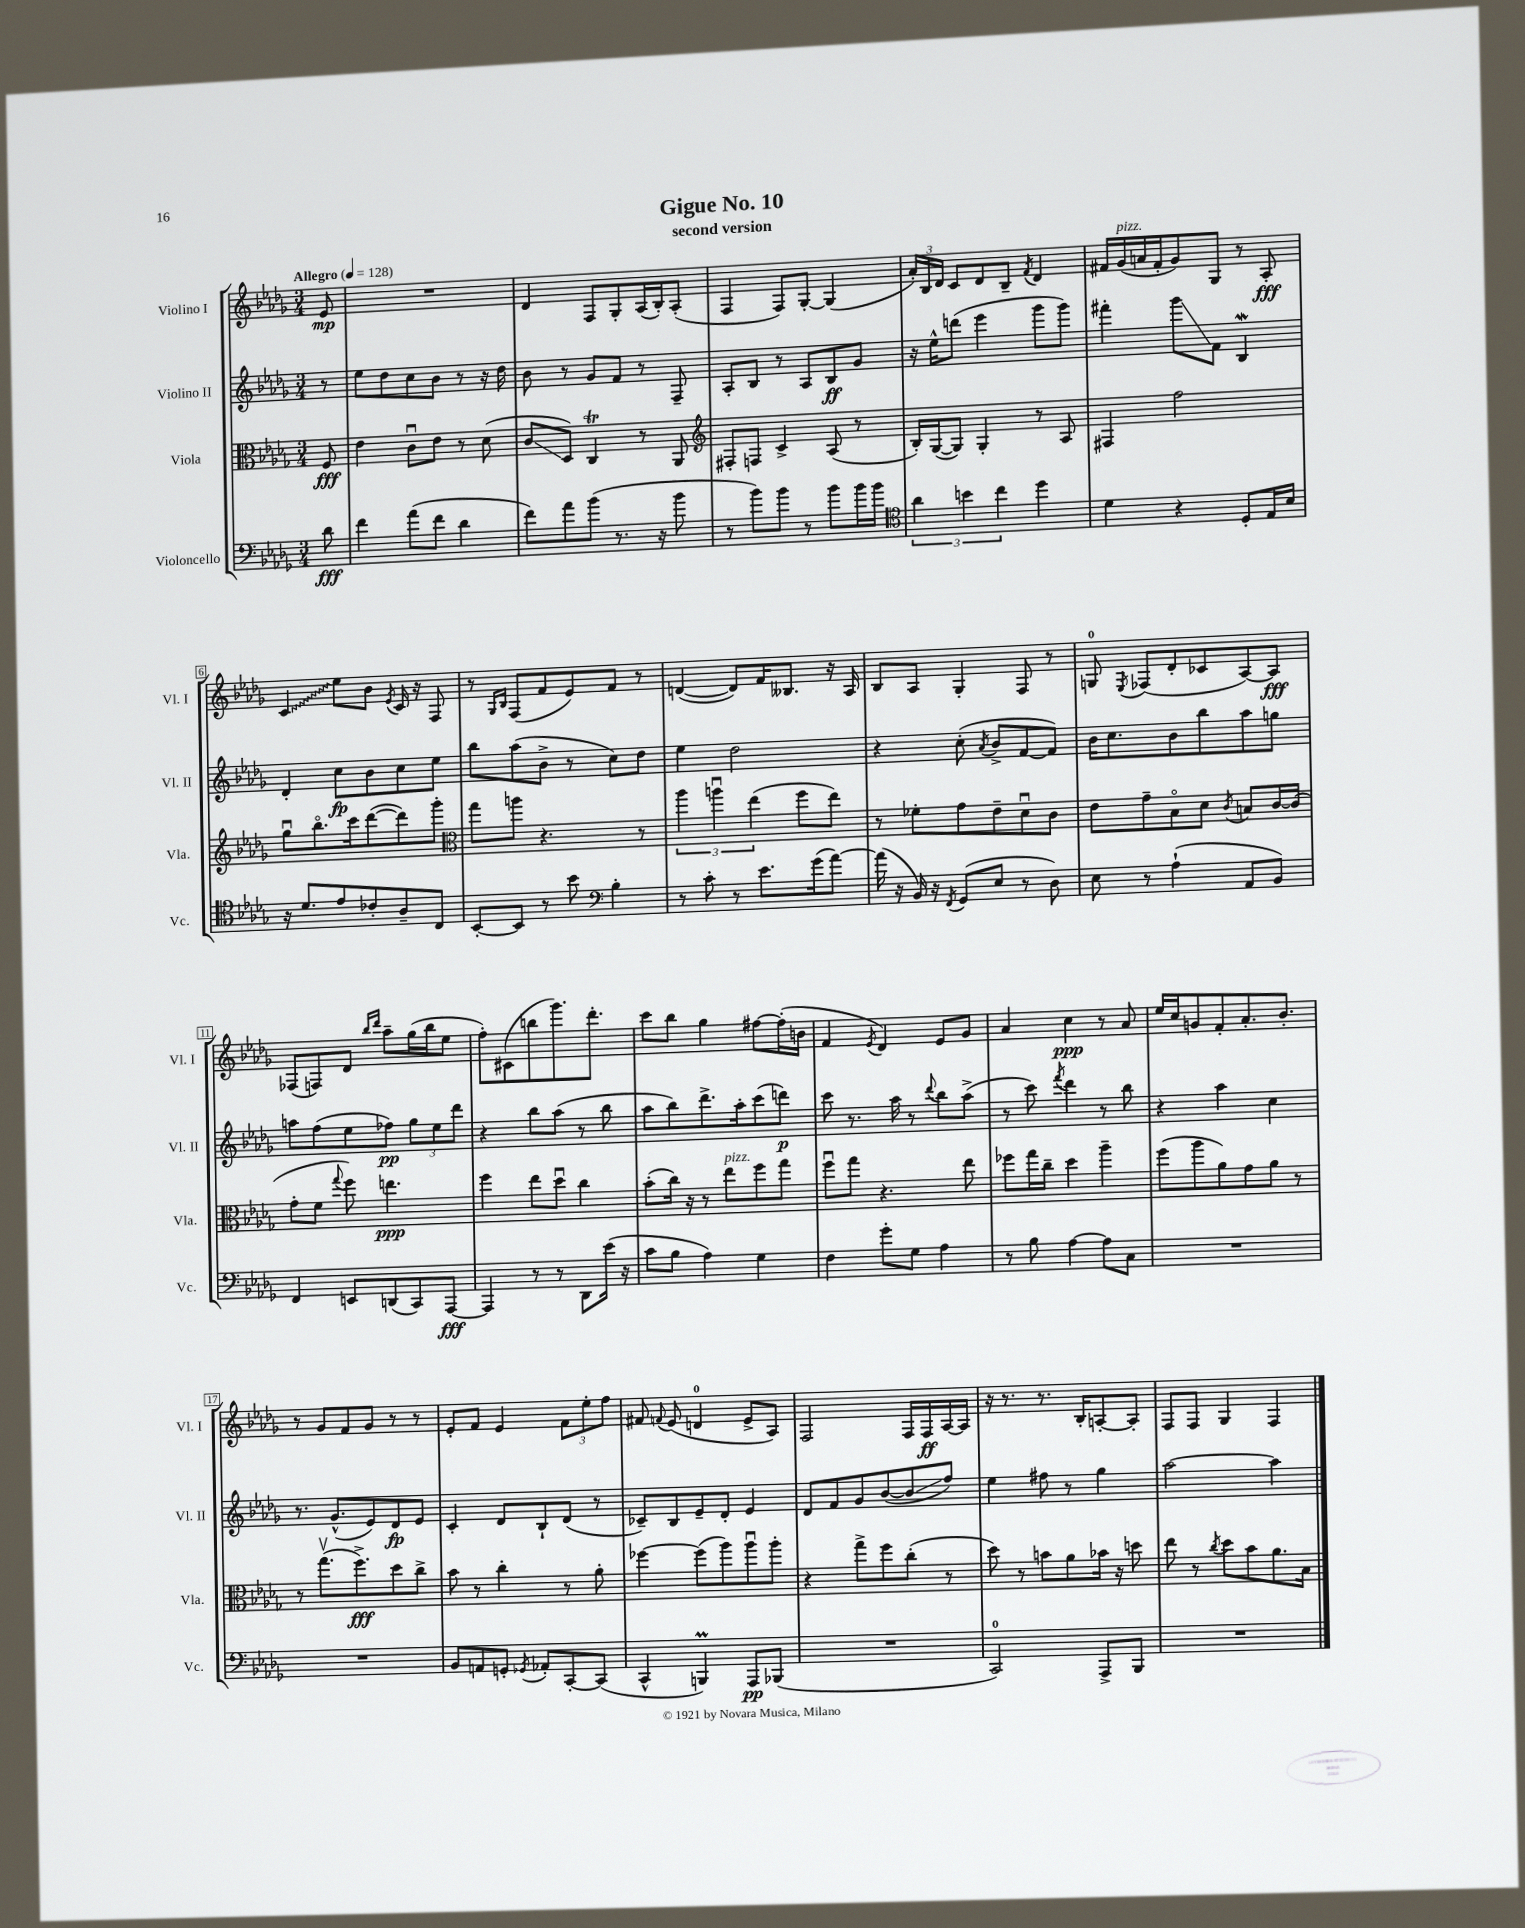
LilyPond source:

\header { title = "Gigue No. 10" subtitle = "second version" }
<<
\new StaffGroup <<
\new Staff = "s0" \with { instrumentName = "Violino I" shortInstrumentName = "Vl. I" } {
    \clef treble \key des \major \numericTimeSignature \time 3/4 \partial 8 \tempo "Allegro" 4 = 128
    \autoBeamOff ees'8\mp |
    R2. |
    des'4 f8[ ges8-. aes16( bes16-.) aes8]-.( |
    f4 f8[) ges8]~-. ges4( |
    \tuplet 3/2 { aes'16[-.) bes16 des'16] } c'8[ des'8 bes8]-- \acciaccatura { f'8 } des'4 |
    fis'16[ ges'16^\markup { \italic "pizz." }( a'16 fis'16-. ges'8) ges8] r8 aes8-.\fff |
    \once \override Glissando.style = #'zigzag c'4\glissando ees''8[ bes'8] \acciaccatura { ees'8 } c'16 r16 f8 |
    r8 \grace { ges16[ bes16] } f8[( f'8 ees'8) f'8] r8 |
    d'4~( d'8[) f'16 beses8.] r16 aes16 |
    bes8[ aes8] ges4-. f8 r8 |
    g8-0 \acciaccatura { ees8 } fes8[( des'8-. ces'8 aes8~) aes8]\fff |
    fes8[( f8) des'8] \grace { bes''16[ des'''16] } aes''8[-- ges''16( bes''16 ees''8] |
    f''8[-.) cis'8( b''8 ges'''8.) des'''8.]-. |
    c'''8[ bes''8] ges''4 fis''8[~ fis''16-.( b'16] |
    f'4 \acciaccatura { ees'8 } des'4) ees'8[ ges'8] |
    aes'4 c''4\ppp r8 aes'8 |
    ees''16[ c''16 g'8 f'8-. aes'8.-. bes'8.]-. |
    r8 ges'8[ f'8 ges'8] r8 r8 |
    ees'8[-. f'8] ees'4 \tuplet 3/2 { f'8[ ees''8-. f''8] } |
    fis'8 \appoggiatura { f'8 } ees'8( d'4-0 ees'8[-> aes8]) |
    f2 f16[ f16\ff aes16~ aes16] |
    r16 r8. r8. bes16[-. a8~-. a8]-. |
    f8[ f8] ges4 f4 \bar "|." |
}
\new Staff = "s1" \with { instrumentName = "Violino II" shortInstrumentName = "Vl. II" } {
    \clef treble \key des \major \numericTimeSignature \time 3/4 \partial 8
    \autoBeamOff r8 |
    ees''8[ des''8 c''8 bes'8] r8 r16 des''16 |
    bes'8 r8 ges'8[ f'8] r8 f8-- |
    aes8[-. bes8] r8 aes8[ bes8\ff ges'8] |
    r16 ees''16[-^ d'''8]( ees'''4 ges'''8[ ges'''8]) |
    fis'''4-. ges'''8[\glissando f'8] bes4\mordent |
    des'4-. c''8[\fp bes'8 c''8 ees''8] |
    bes''8[ aes''8( bes'8]-> r8 c''8[) des''8] |
    ees''4 des''2 |
    r4 c''8-.( \acciaccatura { aes'8 } bes'8[-> f'8~ f'8]) |
    bes'16[ c''8. bes'8 bes''8 aes''8 g''8] |
    a''8[ f''8( ees''8 fes''8]\pp) \tuplet 3/2 { ges''8[ ees''8 des'''8] } |
    r4 bes''8[ aes''8]( r8 bes''8 |
    aes''8[ bes''8) des'''8.-> aes''16-. c'''8( d'''8]\p) |
    c'''8 r8. aes''16 r8 \appoggiatura { des'''8 } bes''8[ aes''8]->( |
    r8 c'''8) \acciaccatura { f'''8 } des'''4 r8 bes''8 |
    r4 aes''4 c''4 |
    r8. ges'8.[-^( ees'8) des'8\fp ees'8] |
    c'4-. des'8[ bes8-! des'8]( r8 |
    ces'8[--) bes8 ees'8-- des'8]-. ees'4 |
    des'8[ f'8 ges'8 bes'8~( bes'8\glissando f''8]) |
    ees''4 fis''8 r8 ges''4 |
    aes''2~ aes''4 \bar "|." |
}
\new Staff = "s2" \with { instrumentName = "Viola" shortInstrumentName = "Vla." } {
    \clef alto \key des \major \numericTimeSignature \time 3/4 \partial 8
    \autoBeamOff f8\fff |
    ees'4 c'8[\downbow ees'8] r8 des'8( |
    c'8[\glissando des8]) c4\trill r8 aes,8 |
    \clef treble fis8[-. f8] c'4-> aes8( r8 |
    bes16[-.) ges16~( ges8]) ges4-. r8 aes8 |
    fis4 f''2 |
    ges''8[\downbow bes''8.\flageolet c'''16 des'''8~( des'''8) ges'''8]-. |
    \clef alto ges''8[ a''8] r4. r8 |
    \tuplet 3/2 { aes''4 a''4\downbow ees''4( } f''8[ ees''8]) |
    r8 fes'8[-. ges'8 ees'8-- des'8\downbow c'8] |
    ees'8[ ges'8-- bes8\flageolet des'8] \acciaccatura { c'8 } b8[ c'16~ c'16]( |
    ges'8[-. f'8] \appoggiatura { ges''8 } f''8) e''4.\ppp |
    f''4 ees''8[ des''8]\downbow c''4 |
    bes'8[-.( c''16]) r16 r8 ees''8[^\markup { \italic "pizz." } f''8 ges''8] |
    f''8[\downbow ges''8] r4. ees''8 |
    fes''8[ ges''16 c''16]-- des''4 aes''4-- |
    f''8[( aes''8 aes'8) ges'8 aes'8] r8 |
    r8 ges''8.[\upbow( f''8.->\fff) des''8 c''8]-> |
    bes'8 r8 c''4-. r8 aes'8-. |
    fes''4~ fes''8[( aes''8) aes''8\downbow aes''8]-. |
    r4 ges''8[-> f''8 c''8]-.( r8 |
    des''8) r8 b'8[ aes'8 bes'16] r16 d''8 |
    ees''8 r8 \acciaccatura { c''8 } des''8[ bes'8 aes'8. bes16] \bar "|." |
}
\new Staff = "s3" \with { instrumentName = "Violoncello" shortInstrumentName = "Vc." } {
    \clef bass \key des \major \numericTimeSignature \time 3/4 \partial 8
    \autoBeamOff des'8\fff |
    f'4 aes'8[( f'8] des'4 |
    f'8[) aes'8 bes'8]( r8. r16 bes'8 |
    r8 bes'8[) bes'8] r8 bes'8[ bes'16 bes'16] |
    \clef tenor \tuplet 3/2 { aes'4 b'4 c''4 } des''4 |
    des'4 r4 des8[-. ees16 bes16] |
    r16 des'8.[ ees'8 ces'8-. aes8-- c8] |
    bes,8[~-. bes,8] r8 bes'8 \clef bass bes4-. |
    r8 c'8-. r8 ees'8.[ ges'16( aes'8]~) |
    aes'16( r16 bes,16) r16 \acciaccatura { f,8 } ges,8[( ees8] r8 des8) |
    ees8 r8 aes4-!( aes,8[ bes,8]) |
    f,4 e,8[ d,8( c,8) aes,,8]~\fff |
    aes,,4 r8 r8 des,8[ ees'16]( r16 |
    c'8[ bes8] aes4) ges4 |
    f4 ges'8[-. ges8] aes4 |
    r8 bes8 aes4~ aes8[ c8] |
    R2. |
    R2. |
    bes,8[ a,8 g,8]-. \acciaccatura { ges,8 } aes,8[-. c,8~-. c,8]( |
    c,4-^ b,,4\prall) aes,,8[\pp bes,,8]( |
    R2. |
    c,2-0) aes,,8[-> bes,,8] |
    R2. \bar "|." |
}
>>
>>
\layout { \context { \Score \override BarNumber.stencil = #(make-stencil-boxer 0.1 0.3 ly:text-interface::print) } }
